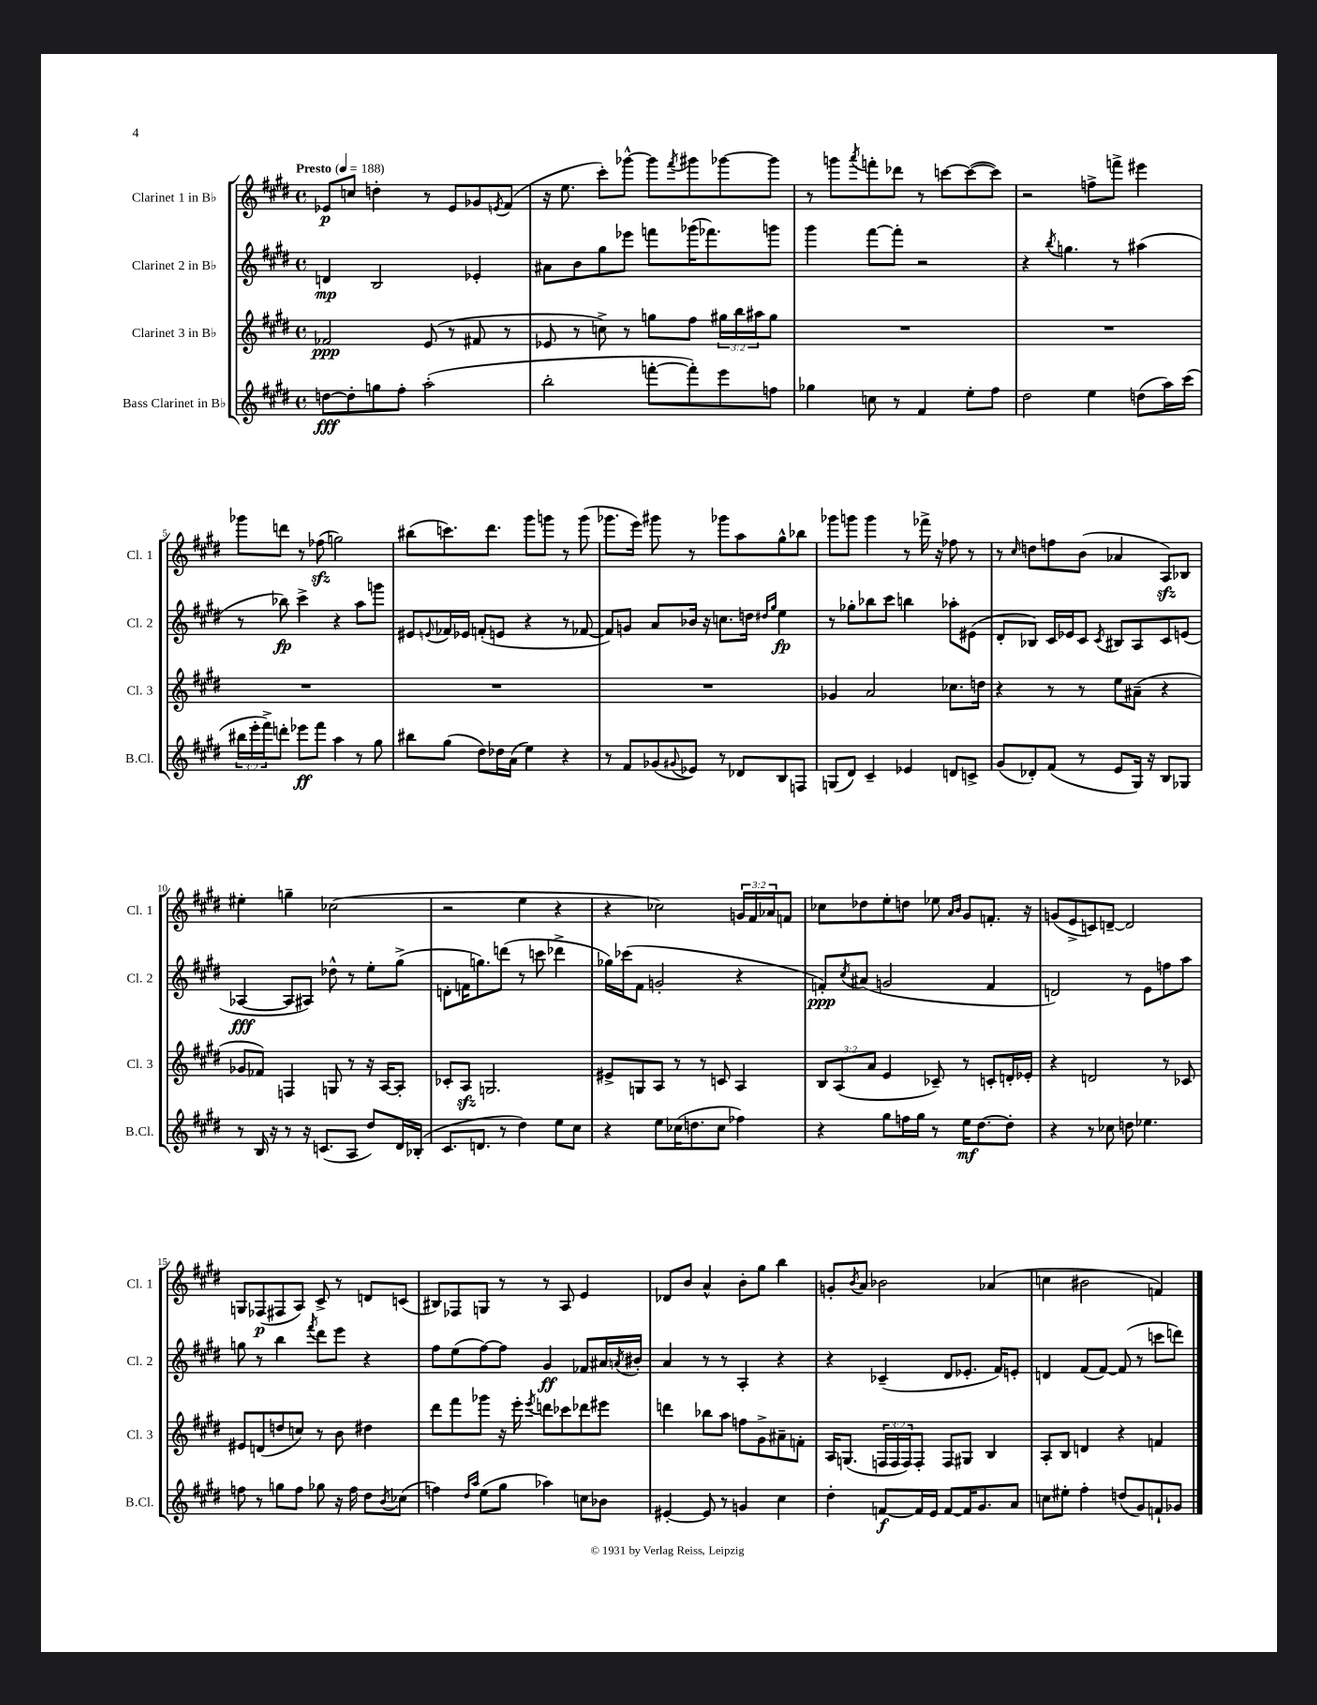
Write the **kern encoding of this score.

**kern	**dynam	**kern	**dynam	**kern	**dynam	**kern	**dynam
*part4	*part4	*part3	*part3	*part2	*part2	*part1	*part1
*staff4	*staff4	*staff3	*staff3	*staff2	*staff2	*staff1	*staff1
*I"Bass Clarinet in B♭	*	*I"Clarinet 3 in B♭	*	*I"Clarinet 2 in B♭	*	*I"Clarinet 1 in B♭	*
*I'B.Cl.	*	*I'Cl. 3	*	*I'Cl. 2	*	*I'Cl. 1	*
*clefG2	*	*clefG2	*	*clefG2	*	*clefG2	*
*k[f#c#g#d#]	*	*k[f#c#g#d#]	*	*k[f#c#g#d#]	*	*k[f#c#g#d#]	*
*M4/4	*	*M4/4	*	*M4/4	*	*M4/4	*
*met(c)	*	*met(c)	*	*met(c)	*	*met(c)	*
*MM188	*	*MM188	*	*MM188	*	*MM188	*
=1	=1	=1	=1	=1	=1	=1	=1
!	!	!	!	!	!	!LO:TX:a:B:t=Presto	!
[8ddn\L	fff	2f-X/	ppp	4dn/	mp	8e-X/L	p
8dd'\]	.	.	.	.	.	8ccn/J	.
8ggn\	.	.	.	2B/	.	4ddn'\	.
8ff#'\J	.	.	.	.	.	.	.
(2aa'\	.	(8e/	.	.	.	8r	.
.	.	8r	.	.	.	8e-/L	.
.	.	8f#X/	.	4e-X'/	.	8g-X/	.
.	.	.	.	.	.	8qen/	.
.	.	8r	.	.	.	(8f#/J	.
=2	=2	=2	=2	=2	=2	=2	=2
2bb'\	.	8e-X/	.	8a#X\L	.	16r	.
.	.	.	.	.	.	8.ee\	.
.	.	8r	.	8b\	.	.	.
.	.	8ccn^\)	.	8gg#\	.	8ccc#'\L)	.
.	.	8r	.	8eee-X\J	.	[8ggg-X^^\J	.
[8fffn'\L	.	8ggn\L	.	8fffn\L	.	8ggg-\L]	.
.	.	.	.	.	.	8qfff#/	.
8fff'\])	.	8ff#\J	.	(16ggg-X\K	.	8ggg#X\	.
.	.	.	.	8.fff-X\)	.	.	.
8eee\	.	24gg#X\LL	.	.	.	[8ggg-X\	.
.	.	24bb\	.	.	.	.	.
.	.	24aa#X\J	.	.	.	.	.
8ffn\J	.	8gg#\J	.	8gggn\J	.	8ggg-\J]	.
=3	=3	=3	=3	=3	=3	=3	=3
4gg-X\	.	1r	.	4ggg#\	.	8r	.
.	.	.	.	.	.	8gggn\L	.
.	.	.	.	.	.	8qaaa/	.
8ccn\	.	.	.	[8fff#\L	.	8fffn'\	.
8r	.	.	.	8fff#'\J]	.	8ddd-X\J	.
4f#/	.	.	.	2r	.	8r	.
.	.	.	.	.	.	[8cccn\L	.
8ee'\L	.	.	.	.	.	(8ccc\_	.
8ff#\J	.	.	.	.	.	8ccc\J])	.
=4	=4	=4	=4	=4	=4	=4	=4
2dd#\	.	1r	.	4r	.	2r	.
.	.	.	.	8qbb/	.	.	.
.	.	.	.	4.ggn\	.	.	.
4ee\	.	.	.	.	.	8ffn^\L	.
.	.	.	.	8r	.	8fffn^\J	.
(8ddn\L	.	.	.	(4aa#X\	.	4eee#X\	.
16aa\L)	.	.	.	.	.	.	.
(16ccc#\JJ	.	.	.	.	.	.	.
!!LO:LB:g=z
=5	=5	=5	=5	=5	=5	=5	=5
24bb#X\LL	.	1r	.	8r	.	8ggg-X\L	.
24eee'\	.	.	.	.	.	.	.
24fff#^\J)	.	.	.	.	.	.	.
8dddn'\J	.	.	.	8bb-X\)	fp	8dddn\J	.
8eee-X\L	ff	.	.	4ccc#^\	.	8r	.
8fff#\J	.	.	.	.	.	(8ff-Xzz\	.
4aa\	.	.	.	4r	.	2ggn\)	.
8r	.	.	.	8aa\L	.	.	.
8gg#\	.	.	.	8gggn\J	.	.	.
=6	=6	=6	=6	=6	=6	=6	=6
8bb#X\L	.	1r	.	8e#X/L	.	(8bb#X\L	.
.	.	.	.	8qqen/	.	.	.
(8gg#\J	.	.	.	16f-X/L	.	8.cccn\)	.
.	.	.	.	16e-X/JJ	.	.	.
8dd#\L)	.	.	.	(8fn'/L	.	.	.
.	.	.	.	.	.	8.ddd#\J	.
16dd-X\L	.	.	.	8en/J	.	.	.
(16a\JJ	.	.	.	.	.	.	.
4ee\)	.	.	.	4r	.	8ggg#\L	.
.	.	.	.	.	.	8gggn\J	.
4r	.	.	.	8r	.	8r	.
.	.	.	.	[8f-X/	.	(8ggg\	.
=7	=7	=7	=7	=7	=7	=7	=7
8r	.	1r	.	8f-/L])	.	8.ggg-X\L	.
8f#/L	.	.	.	8gn/J	.	.	.
.	.	.	.	.	.	16eee\Jk)	.
(8g-X/	.	.	.	8a/L	.	8ggg#X\	.
8qqg#X/	.	.	.	.	.	.	.
8e-X/J)	.	.	.	16b-X/Jk	.	8r	.
.	.	.	.	16r	.	.	.
8r	.	.	.	8.ccn\L	.	8ggg-X\L	.
8d-X/L	.	.	.	.	.	8aa\	.
.	.	.	.	16ddn\Jk	.	.	.
.	.	.	.	16qqdd#X/LL	.	.	.
.	.	.	.	16qqgg#/JJ	.	.	.
8B/	.	.	.	4ee\	fp	8gg#^^\	.
8Fn/J	.	.	.	.	.	8bb-X\J	.
=8	=8	=8	=8	=8	=8	=8	=8
(8Gn/L	.	4g-X/	.	8r	.	8ggg-X\L	.
8d#/J)	.	.	.	8gg-X'\L	.	8gggn\J	.
4c#~/	.	2a/	.	8bb-X\	.	4ggg\	.
.	.	.	.	8ccc#\J	.	.	.
4e-X/	.	.	.	4bbn\	.	8r	.
.	.	.	.	.	.	16fff-X^\	.
.	.	.	.	.	.	16r	.
8dn/L	.	8.cc-X\L	.	8aa-X'\L	.	8ff-X\	.
8cn^/J	.	.	.	(8e#X\J	.	8r	.
.	.	16ddn\Jk	.	.	.	.	.
=9	=9	=9	=9	=9	=9	=9	=9
(8g#/L	.	4r	.	8d#'/L	.	8r	.
.	.	.	.	.	.	16qqcc#/	.
8d-X'/)	.	.	.	8B-X/J)	.	8ddn\L	.
(8f#/J	.	8r	.	16c#/LL	.	8ffn\	.
.	.	.	.	16e-X/J	.	.	.
8r	.	8r	.	8c#/J	.	(8b\J	.
.	.	.	.	8qc#/	.	.	.
8e/L	.	8ee\L	.	8B#X/L	.	4a-X/	.
16G#/Jk)	.	(8a#X~\J	.	8A/	.	.	.
16r	.	.	.	.	.	.	.
8B/L	.	4r	.	8c#/	.	8Azz/L)	.
8G-X/J	.	.	.	(8en/J	.	8B-X/J	.
!!LO:LB:g=z
=10	=10	=10	=10	=10	=10	=10	=10
8r	.	8g-X/L	.	[4A-X/	fff	4ee#X'\	.
16B/	.	8f-X/J)	.	.	.	.	.
16r	.	.	.	.	.	.	.
8r	.	4Fn/	.	8A-/L]	.	4ggn~\	.
16r	.	.	.	8A#X/J)	.	.	.
(8.cn/L	.	.	.	.	.	.	.
.	.	8Gn/	.	8dd-X^^\	.	(2cc-X\	.
8A/J	.	8r	.	8r	.	.	.
8dd#/L)	.	16r	.	8ee'\L	.	.	.
.	.	[16A/KL	.	.	.	.	.
16d#/L	.	8A'/J]	.	(8gg#^\J	.	.	.
(16B-X'/JJ	.	.	.	.	.	.	.
=11	=11	=11	=11	=11	=11	=11	=11
8.c#/L	.	8c-X'/L	.	8dn'\L	.	2r	.
.	.	8Azz/J	.	16fn\K	.	.	.
8.dn/J	.	.	.	8.ggn\)	.	.	.
.	.	2.Gn/	.	.	.	.	.
8r	.	.	.	(8dddn\J	.	.	.
4dd#\)	.	.	.	8r	.	4ee\	.
.	.	.	.	8cccn\	.	.	.
8ee\L	.	.	.	4ddd-X^\	.	4r	.
8cc#\J	.	.	.	.	.	.	.
=12	=12	=12	=12	=12	=12	=12	=12
4r	.	8e#X^/L	.	16gg-X\LL)	.	4r	.
.	.	.	.	(16ccc-X\J	.	.	.
.	.	8Gn/	.	8f#\J	.	.	.
8ee\L	.	8A/J	.	2gn'/	.	2cc-X\)	.
(16cc-X\K	.	8r	.	.	.	.	.
8.ddn\	.	.	.	.	.	.	.
.	.	8r	.	.	.	.	.
8cc-\J	.	8cn/	.	.	.	.	.
4ff-X\)	.	4A/	.	4r	.	24gn/LL	.
.	.	.	.	.	.	24f#/	.
.	.	.	.	.	.	24a-X/J	.
.	.	.	.	.	.	8fn/J	.
=13	=13	=13	=13	=13	=13	=13	=13
4r	.	12B/L	.	8fn'/L)	ppp	8cc-X\L	.
.	.	(12A/	.	.	.	.	.
.	.	.	.	8qcc#/	.	.	.
.	.	.	.	(8a#X/J	.	8dd-X\	.
.	.	12a/J	.	.	.	.	.
8gg#\L	.	4e/	.	2gn/	.	8ee'\	.
16ffn\L	.	.	.	.	.	8ddn\J	.
16gg#\JJ	.	.	.	.	.	.	.
8r	.	8c-X~/)	.	.	.	8ee-X\	.
.	.	.	.	.	.	16qqa/LL	.
.	.	.	.	.	.	16qqb/JJ	.
16ee\KL	mf	8r	.	.	.	8g#/L	.
[8.dd#\	.	.	.	.	.	.	.
.	.	8cn'/L	.	4f/	.	8.fn'/J	.
8dd#'\J]	.	16dn'/L	.	.	.	.	.
.	.	16e-X'/JJ	.	.	.	16r	.
=14	=14	=14	=14	=14	=14	=14	=14
4r	.	4r	.	2dn/)	.	(8gn/L	.
.	.	.	.	.	.	8e^/	.
8r	.	2dn/	.	.	.	8cn/)	.
8cc-X\	.	.	.	.	.	[8dn~/J	.
8ddn\	.	.	.	8r	.	2d/]	.
4.ee-X\	.	.	.	8e\L	.	.	.
.	.	8r	.	8ffn\	.	.	.
.	.	8c-X/	.	8aa\J	.	.	.
!!LO:LB:g=z
=15	=15	=15	=15	=15	=15	=15	=15
8ffn\	.	8e#X/L	.	8ggn\	.	8Gn/L	.
8r	.	(8dn/	.	8r	.	(8F-X/	p
8ggn\L	.	8ddn/	.	4bb\	.	8F#X/	.
8ff\J	.	8ccn/J)	.	.	.	8A/J)	.
.	.	.	.	8qfff#/	.	.	.
8gg-X\	.	8r	.	8ddd#\L	.	8c#^/	.
16r	.	8b\	.	8eee\J	.	8r	.
16ff\	.	.	.	.	.	.	.
8dd#\L	.	4dd#X\	.	4r	.	8dn/L	.
8qb/	.	.	.	.	.	.	.
(8cc-X\J	.	.	.	.	.	(8cn/J	.
=16	=16	=16	=16	=16	=16	=16	=16
4ffn\)	.	8ddd#\L	.	8ff#\L	.	8B#X/L)	.
.	.	8fff#\	.	(8ee\	.	8F-X/	.
16qqdd#/LL	.	.	.	.	.	.	.
16qqaa/JJ	.	.	.	.	.	.	.
(8ee\L	.	8ggg-X\J	.	[8ff#\)	.	8Gn/J	.
8gg#\J	.	16r	.	8ff#\J]	.	8r	.
.	.	16eee'\	.	.	.	.	.
.	.	8qeee/	.	.	.	.	.
4aa-X\)	.	8dddn\L	.	4g#/	ff	8r	.
.	.	8ccc-X\	.	.	.	8A/	.
8ccn\L	.	8ddd-X\	.	8f-X/L	.	4e/	.
8b-X\J	.	8eee#X\J	.	16a#X/L	.	.	.
.	.	.	.	8qan/	.	.	.
.	.	.	.	16b#X'/JJ	.	.	.
=17	=17	=17	=17	=17	=17	=17	=17
[4e#X'/	.	4dddn\	.	4a/	.	8d-X/L	.
.	.	.	.	.	.	8b/J	.
8e#/]	.	8bb-X\L	.	8r	.	4a^^/	.
8r	.	8aa\J	.	8r	.	.	.
4gn/	.	8ffn\L	.	4A'/	.	8b'\L	.
.	.	8g#^\	.	.	.	8gg#\J	.
4cc#\	.	8a#X~\	.	4r	.	4bb\	.
.	.	8fn'\J	.	.	.	.	.
=18	=18	=18	=18	=18	=18	=18	=18
4dd#'\	.	16A/KL	.	4r	.	8gn'/L	.
.	.	(8.Gn/J	.	.	.	.	.
.	.	.	.	.	.	8qb/	.
.	.	.	.	.	.	8a/J	.
[8fn/L	f	24Fn/LL	.	(4c-X~/	.	2b-X\	.
.	.	24F/	.	.	.	.	.
.	.	24F/J)	.	.	.	.	.
16f/L]	.	8F'/J	.	.	.	.	.
16e/JJ	.	.	.	.	.	.	.
[8f/L	.	8F/L	.	8d#/L	.	.	.
16f/K]	.	8G#X/J	.	8.e-X'/J	.	.	.
8.g#/	.	.	.	.	.	.	.
.	.	4B/	.	.	.	(4a-X/	.
.	.	.	.	16f#/KL)	.	.	.
8a/J	.	.	.	8en'/J	.	.	.
=19	=19	=19	=19	=19	=19	=19	=19
8ccn\L	.	8A'/L	.	4dn/	.	4ccn\	.
8ee#X'\J	.	8B/J	.	.	.	.	.
4ff#'\	.	4dn/	.	(8f#/L	.	2b#X\	.
.	.	.	.	[8f#/J)	.	.	.
(8ddn/L	.	4r	.	(8f#/]	.	.	.
8g#/)	.	.	.	8r	.	.	.
8fn`/	.	4fn/	.	8cccn\L	.	4fn/)	.
8g-X/J	.	.	.	8dddn\J)	.	.	.
==	==	==	==	==	==	==	==
*-	*-	*-	*-	*-	*-	*-	*-
